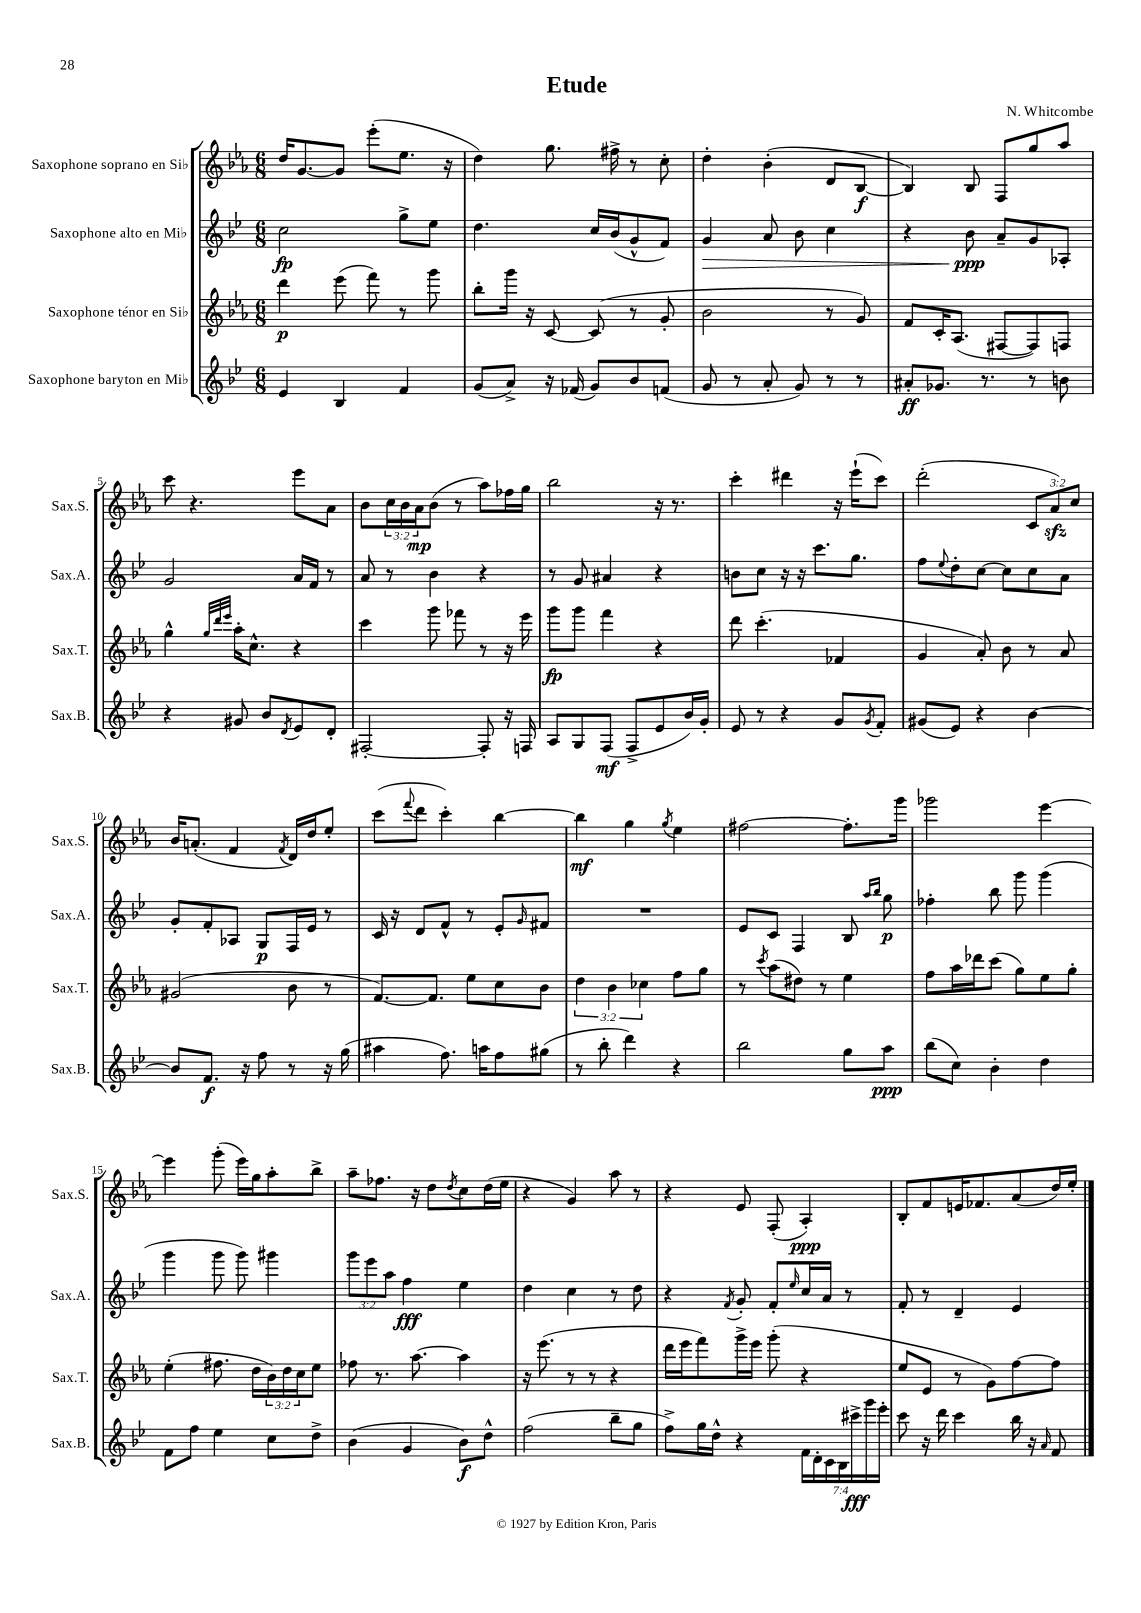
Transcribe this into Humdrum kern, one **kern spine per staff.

**kern	**kern	**kern	**kern
*staff4	*staff3	*staff2	*staff1
*clefG2	*clefG2	*clefG2	*clefG2
*k[b-e-]	*k[b-e-a-]	*k[b-e-]	*k[b-e-a-]
*M6/8	*M6/8	*M6/8	*M6/8
4e-/	4ddd\	2cc\	16dd/LK
.	.	.	[8.g/
4B-/	(8eee-\	.	8g/]J
.	8fff\)	.	(8eee-'\L
4f/	8r	8gg^\L	8.ee-\J
.	8ggg\	8ee-\J	.
.	.	.	16r
=	=	=	=
(8g/L	8bb-'\L	4.dd\	4dd\)
8a^/J)	16ggg\Jk	.	.
.	16r	.	.
16r	[8c/	.	8.gg\
(16f-/	.	.	.
8g/L)	(8c/]	16cc/LL	.
.	.	(16b-/J	16ff#^\
8b-/	8r	8g^^/	8r
(8f/J	8g'/	8f/J)	8cc'\
=	=	=	=
8g/	2b-\	4g/	4dd'\
8r	.	.	.
8a'/	.	8a/	(4b-'\
8g/)	.	8b-\	.
8r	8r	4cc\	8d/L
8r	8g/)	.	[8B-/J
=	=	=	=
8a#'/L	8f/L	4r	4B-/])
8.g-/J	16c'/K	.	.
.	(8.A-/J	.	.
.	.	8b-\	8B-/
8.r	.	.	.
.	[8F#/L	8a~/L	8F/L
8r	8F#/])	8g/	8gg/
8b\	8F/J	8A-'/J	8aa-/J
=	=	=	=
4r	4gg^^\	2g/	8ccc\
.	.	.	4.r
.	32qqgg/LLL	.	.
.	32qqddd/	.	.
.	32qqeee-/JJJ	.	.
8g#/	16aa-'\LK	.	.
.	8.cc^^\J	.	.
8b-/L	.	.	.
8qd/	.	.	.
8e-/	4r	16a/LL	8eee-\L
.	.	16f/JJ	.
8d'/J	.	8r	8a-\J
=	=	=	=
[2F#'/	4ccc\	8a/	8b-\L
.	.	8r	24cc\L
.	.	.	24b-\
.	.	.	24a-\J
.	8ggg\	4b-\	(8b-\J
.	8fff-\	.	8r
8F#'/]	8r	4r	8aa-\L)
16r	16r	.	16ff-\L
16F/	16eee-\	.	16gg\JJ
=	=	=	=
8A/L	8ggg\L	8r	2bb-\
8G/	8ggg\J	8g/	.
(8F/J	4fff\	4a#/	.
8F^/L	.	.	.
8e-/	4r	4r	16r
.	.	.	8.r
16b-/L)	.	.	.
16g'/JJ	.	.	.
=	=	=	=
8e-/	8ddd\	8b\L	4ccc'\
8r	(4.ccc'\	8cc\J	.
4r	.	16r	4ddd#\
.	.	16r	.
.	.	8.ccc\L	.
8g/L	4f-/	.	16r
.	.	8.gg\J	(16eee-`\LK
8qg/	.	.	.
8f'/J	.	.	8ccc\J)
=	=	=	=
(8g#/L	4g/	8ff\L	(2ddd'\
.	.	8qqee-/	.
8e-/J)	.	8dd'\	.
4r	8a-'/)	[8cc\J	.
.	8b-\	8cc\]L	.
[4b-\	8r	8cc\	12c/L
.	.	.	12a-/)
.	8a-/	8a\J	.
.	.	.	12cc/J
=	=	=	=
8b-/]L	(2g#/	8g'/L	16b-/LK
.	.	.	(8.a'/J
8.f/J	.	8f'/	.
.	.	8A-/J	4f/
16r	.	.	.
8ff\	.	8G/L	.
.	.	.	8qf/
8r	8b-\	16F/L	16d/LL)
.	.	16e-/JJ	16dd/J
16r	8r	8r	8ee-'/J
(16gg\	.	.	.
=	=	=	=
4aa#\	[8.f/L)	16c/	(8ccc\L
.	.	16r	.
.	.	.	8qqfff/
.	.	8d/L	8ddd\J
.	8.f/]J	.	.
8.ff\)	.	8f^^/J	4ccc'\)
.	8ee-\L	8r	.
16aa\LK	.	.	.
8ff\	8cc\	8e-'/L	[4bb-\
.	.	16qqg/	.
(8gg#\J	8b-\J	8f#/J	.
=	=	=	=
8r	6dd\	2.r	4bb-\]
8bb-'\	.	.	.
.	6b-\	.	.
4ddd\)	.	.	4gg\
.	6cc-\	.	.
.	.	.	8qgg/
4r	8ff\L	.	4ee-\
.	8gg\J	.	.
=	=	=	=
2bb-\	8r	8e-/L	[2ff#\
.	8qccc/	.	.
.	(8aa-\L	8c/J	.
.	8dd#\J)	4F/	.
.	8r	.	.
8gg\L	4ee-\	8B-/	8.ff#'\]L
.	.	16qqaa/LL	.
.	.	16qqbb-/JJ	.
8aa\J	.	8gg\	.
.	.	.	16ggg\Jk
=	=	=	=
(8bb-\L	8ff\L	4ff-'\	2ggg-\
8cc\J)	16aa-\L	.	.
.	16ddd-\J	.	.
4b-'\	(8ccc\J	8bb-\	.
.	8gg\L)	8ggg\	.
4dd\	8ee-\	(4ggg\	[4eee-\
.	8gg'\J	.	.
=	=	=	=
8f\L	(4ee-'\	4ggg\	4eee-\]
8ff\J	.	.	.
4ee-\	8.ff#\	8ggg\	(8ggg'\
.	.	8ggg\)	16eee-\LL)
.	16dd\LL	.	16gg\J
8cc\L	24b-\)	4ggg#\	8aa-'\
.	24dd\	.	.
.	24cc\J	.	.
8dd^\J	8ee-\J	.	8bb-^\J
=	=	=	=
(4b-\	8ff-\	12ggg\L	8aa-~\L
.	.	12eee-\	.
.	8.r	.	8.ff-\J
.	.	12aa\J	.
4g/	.	4ff\	.
.	[8.aa-\	.	16r
.	.	.	8dd\L
.	.	.	8qdd/
8b-\L)	4aa-\]	4ee-\	8cc\
8dd^^\J	.	.	(16dd\L
.	.	.	16ee-\JJ
=	=	=	=
(2ff\	16r	4dd\	4r
.	(8.eee-\	.	.
.	8r	4cc\	4g/)
.	8r	.	.
8bb-~\L	4r	8r	8aa-\
8gg\J	.	8dd\	8r
=	=	=	=
8ff^\L)	16ddd\LL	4r	4r
.	16eee-\J	.	.
16gg\L	8fff\)	.	.
16dd^^\JJ	.	.	.
.	.	8qf/	.
4r	16ggg^\L	8g'/	8e-/
.	16eee-\JJ	.	.
.	(8ggg'\	8f'/L	(8F'/
.	.	16qqee-/	.
28f\LL	4r	16cc/L	4A-'/)
28d'\	.	.	.
.	.	16a/JJ	.
28c\	.	.	.
28B-\	.	.	.
.	.	8r	.
28ccc#^\	.	.	.
28ggg\	.	.	.
28eee-'\JJ	.	.	.
=	=	=	=
8ccc\	8ee-/L	8f'/	8B-'/L
16r	8e-/J	8r	8f/
16ddd\	.	.	.
4ccc\	8r	4d~/	16e/K
.	.	.	8.f-/
.	8g\L)	.	.
16bb-\	[8ff\	4e-/	(8a-/
16r	.	.	.
16qqa/	.	.	.
8f/	8ff\]J	.	16dd/L)
.	.	.	16ee-'/JJ
==	==	==	==
*-	*-	*-	*-
